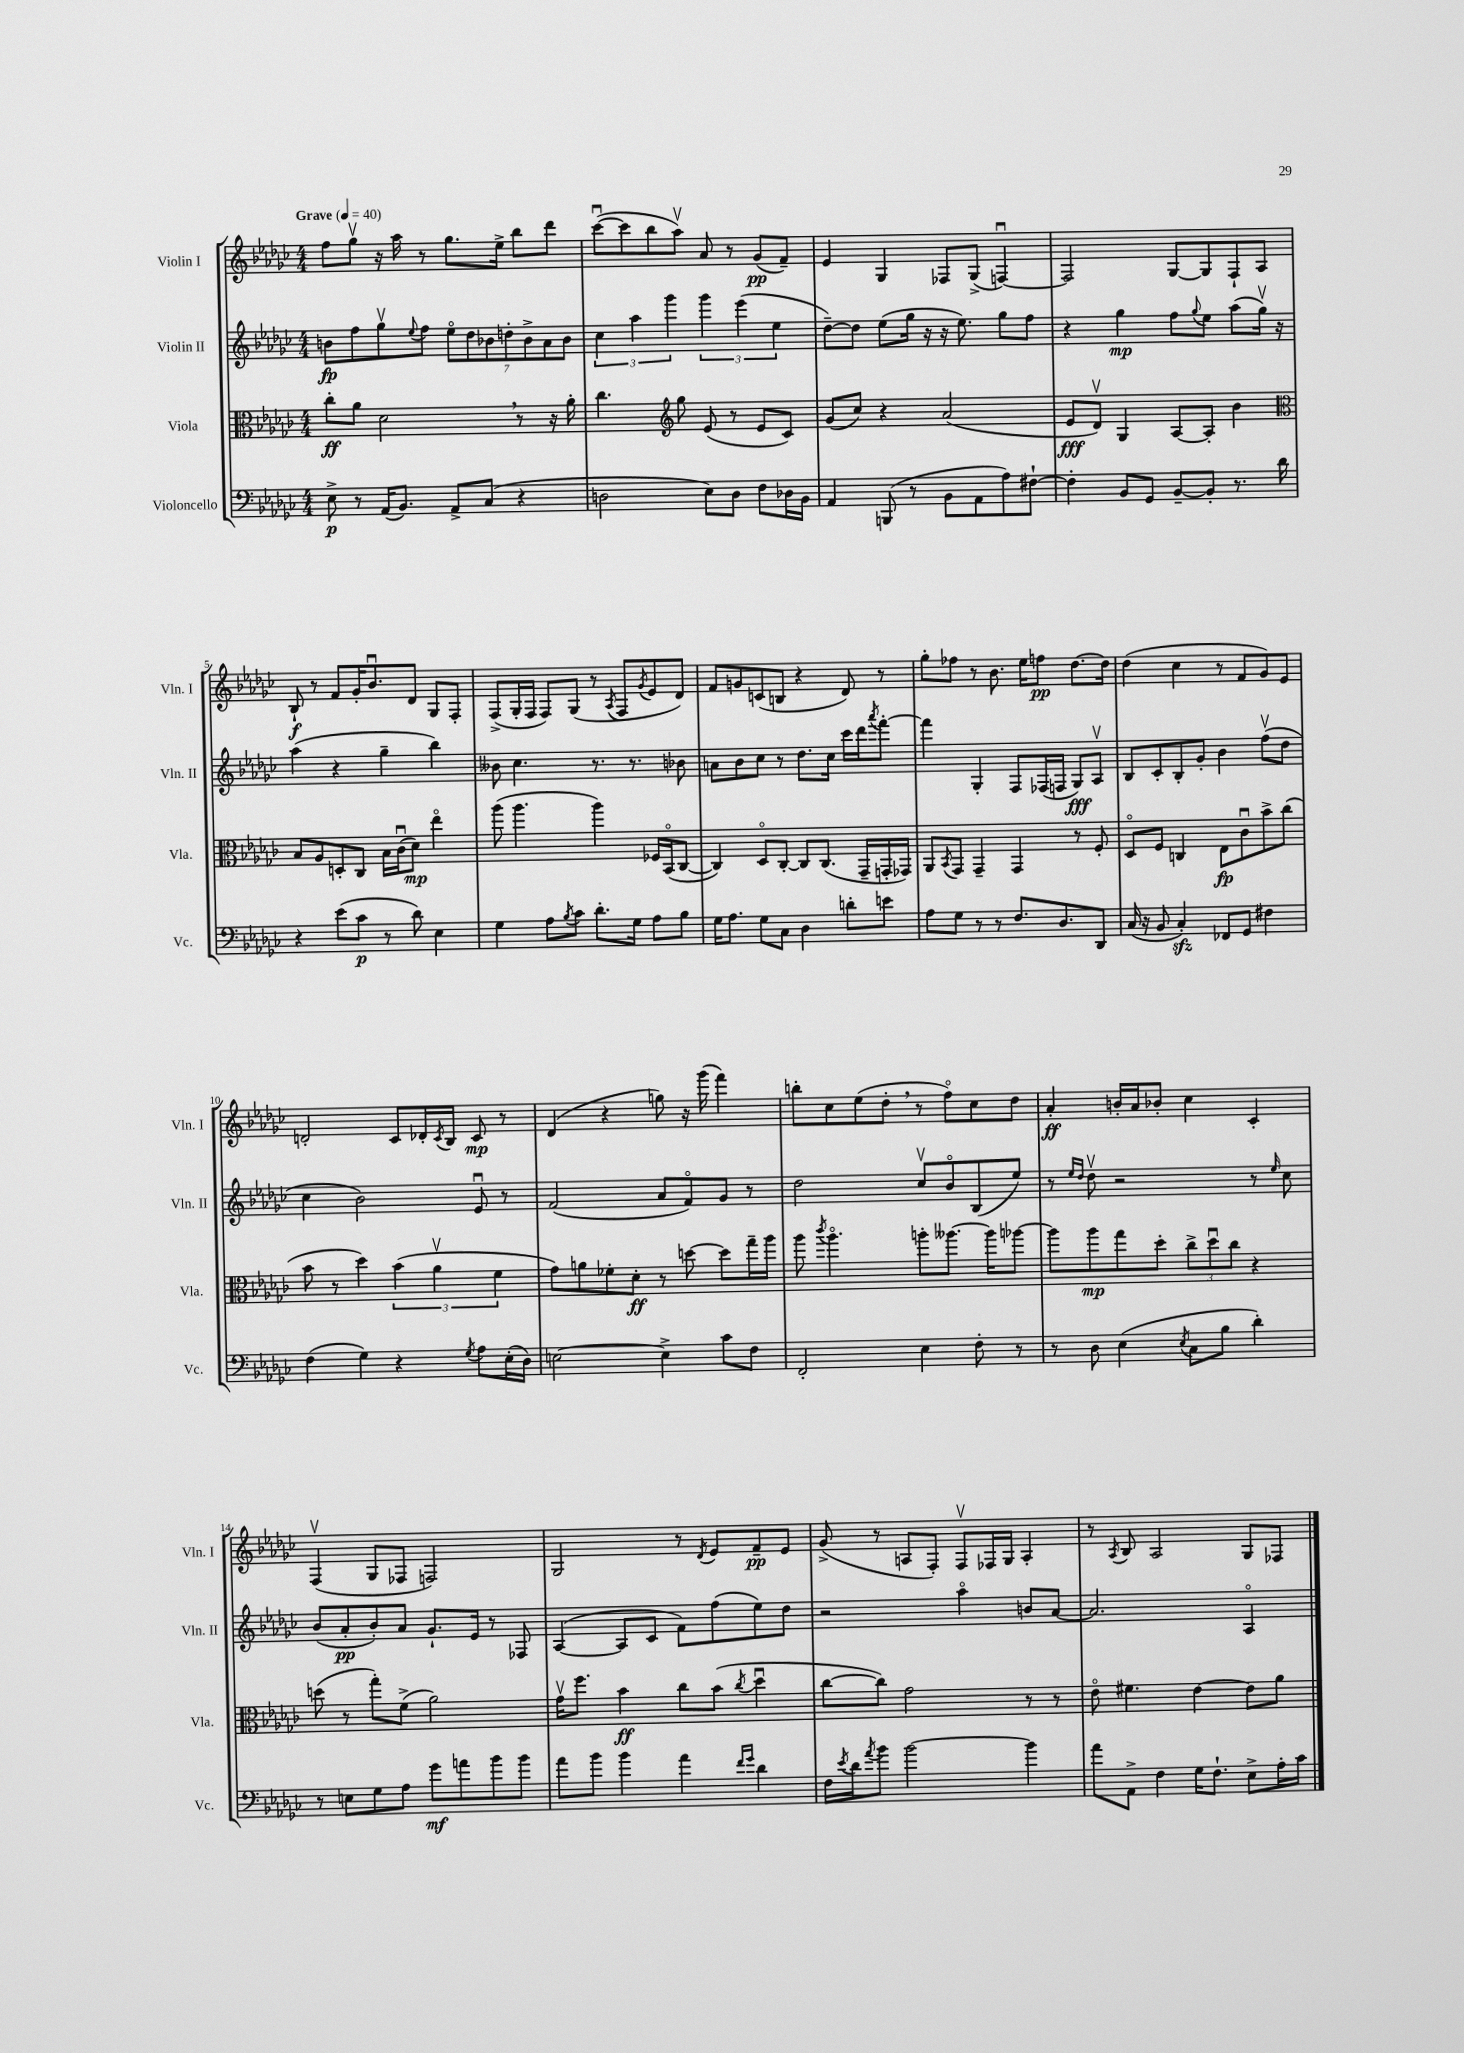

**kern	**kern	**kern	**kern
*staff4	*staff3	*staff2	*staff1
*clefF4	*clefC3	*clefG2	*clefG2
*k[b-e-a-d-g-c-]	*k[b-e-a-d-g-c-]	*k[b-e-a-d-g-c-]	*k[b-e-a-d-g-c-]
*M4/4	*M4/4	*M4/4	*M4/4
*MM40	*MM40	*MM40	*MM40
8E-^	8cc-'	8b	8ff
8r	8a-	8ff	8gg-v
(16AA-	2d-	8gg-v	16r
8.BB-)	.	.	16aa-
.	.	8qqee-	.
.	.	8ff	8r
8AA-^	.	14ee-o	8.gg-
.	.	14dd-	.
(8C-	.	.	.
.	.	14b-	.
.	.	.	16ee-^
.	.	14dd'	.
4r	8r	.	8bb-
.	.	14b-^	.
.	.	14a-	.
.	16r	.	8ddd-
.	.	14b-	.
.	16a-'	.	.
=	=	=	=
2D	4.cc-	6cc-	([8ccc-u
.	.	.	8ccc-]
.	.	6aa-	.
.	.	.	8bb-
.	.	6ggg-	.
*	*clefG2	*	*
.	8gg-	.	8aa-v)
8E-)	(8e-	6ggg-	8a-
8D	8r	.	8r
.	.	(6eee-	.
8F	8e-	.	(8g-
.	.	6ee-	.
16D-	8c-)	.	8f~)
16BB-	.	.	.
=	=	=	=
4AA-	(8g-	[8dd-~)	4e-
.	8cc-)	8dd-]	.
(8BBB	4r	(8ee-	4G-
8r	.	16gg-	.
.	.	16r	.
8BB-	(2a-	16r	8F-
.	.	8.ee-)	.
8AA-	.	.	(8G-^
8A-)	.	8gg-	[4Fu)
[8F#`	.	8ff	.
=	=	=	=
4F#']	8e-	4r	2F]
.	8d-v)	.	.
8BB-	4G-	4gg-	.
8GG-	.	.	.
[8BB-~	[8A-	8ff	[8G-
.	.	8qqgg-	.
8BB-']	8A-']	8ee-	8G-]
8.r	4b-	(8aa-	8F`
.	.	16gg-v)	8A-
16d-	.	16r	.
=	=	=	=
*	*clefC3	*	*
4r	8B-	(4aa-	8B-`
.	8A-	.	8r
(8e-	8D'	4r	8f
8c-	8C-	.	16g-'
.	.	.	8.b-u
8r	16B-	4gg-~	.
.	(16c-u	.	.
8d-)	8d-)	.	8d-
4E-	4ee-o	4bb-)	8G-
.	.	.	8F'
=	=	=	=
4G-	(8aa-	8b--	(8F^
.	4.aa-	4.cc-	16G-'
.	.	.	16F
8A-	.	.	8F)
8qB-	.	.	.
8c-	.	.	(8G-
8.d-'	4aa-)	8.r	8r
.	.	.	8qA-
.	.	.	8F
16G-	.	8.r	.
.	.	.	8qg-
8A-	16F-	.	8e-
.	(16BB-o	.	.
8B-	[8C-	8b-	8d-)
=	=	=	=
16G-	4C-])	8a	8f
8.A-	.	.	.
.	.	8b-	8g
8G-	8D-o	8cc-	(8c
8C-	[8C-'	8r	8B
4D-	8C-]	8.dd-	4r
.	(8.C-	.	.
.	.	16cc-	.
8d'	.	16ccc-	8d-)
.	16GG-~	16ddd-	.
.	.	8qaaa-	.
8e	16GG'	[8fff'	8r
.	16GG-)	.	.
=	=	=	=
8A-	8AA-	4fff]	8gg-'
.	8qBB-	.	.
8G-	8GG-	.	8ff-
8r	4GG-~	4G-'	8r
8r	.	.	8.b-
8.F	4GG-	8F	.
.	.	.	16ee-
.	.	(16F-	8ff
8.D-	.	16F	.
.	8r	8G-)	[8.dd-
8DD-	8F'	8A-v	.
.	.	.	16dd-]
=	=	=	=
(16C-	8D-o	8B-	(4dd-
16r	.	.	.
8BB-	8F	8c-'	.
4C-')	4C	8B-'	4cc-
.	.	8g-'	.
8FF-	8E-	4b-	8r
8GG-	8c-u	.	8f
4F#	8b-^	(8ffv	8g-)
.	(8cc-	8dd-	8e-
=	=	=	=
(4F	8b-	4cc-	2d'
.	8r	.	.
4G-)	4dd-)	2b-)	.
4r	(6b-	.	8c-
.	.	.	16d-'
.	6a-v	.	.
.	.	.	8qc-
.	.	.	16B-
8qG-	.	.	.
8A-	.	8e-u	8c-
.	6f	.	.
(16E-'	.	8r	8r
16D-)	.	.	.
=	=	=	=
[2E	8g-)	(2f	(4d-
.	8a	.	.
.	8f-'	.	4r
.	8d-'	.	.
4E^]	8r	8a-	8gg)
.	[8dd	8fo)	16r
.	.	.	(16ggg-
8c-	8dd]	8g-	4fff)
8F	16gg-~	8r	.
.	16aa-	.	.
=	=	=	=
2FF'	8aa-	2dd-	8bb'
.	8qccc-	.	.
.	4.aa-o	.	8cc-
.	.	.	(8ee-
.	.	.	8dd-'
4E-	8aa'	8cc-v	8r
.	[8.aa--	8b-o	8ffo)
8F'	.	(8B-	8cc-
.	16aa--]	.	.
8r	[8aa-	8ee-)	8dd-
=	=	=	=
8r	8aa-]	8r	4a-'
.	.	16qqee-	.
.	.	16qqdd-	.
8D-	8aa-	8dd-v	.
(4E-	8gg-	2r	16b'
.	.	.	16a-
.	8dd-'	.	8b-'
8qE-	.	.	.
8C-	12cc-^	.	4cc-
.	12dd-u	.	.
8B-	.	.	.
.	12cc-	.	.
4d-')	4r	8r	4c-'
.	.	16qqee-	.
.	.	8cc-	.
=	=	=	=
8r	(8dd	(8b-	(4Fv
8E	8r	8a-'	.
8G-	8gg-')	8b-')	8G-
8A-	(8f^	8a-	8F-
8g-	2a-)	8.g-`	2F)
8a	.	.	.
.	.	16e-	.
8b-	.	8r	.
8b-	.	8F-	.
=	=	=	=
8a-	16g-v	([4A-	2G-
.	8.ff	.	.
8b-	.	.	.
4b-	4b-	8A-]	.
.	.	8c-	.
4a-	8cc-	8f)	8r
.	.	.	8qd-
.	(8b-	(8ff	8e-
16qqf	.	.	.
16qqg-	8qcc-	.	.
4d-	4dd-u	8ee-)	8f~
.	.	8dd-	8e-
=	=	=	=
16F	[8cc-	2r	(8g-^
8qe-	.	.	.
16d-	.	.	.
8qa-	.	.	.
8b-	8cc-])	.	8r
[2b-	2g-	.	8A
.	.	.	8F')
.	.	4aa-o	8Fv
.	.	.	16F-
.	.	.	16G-
4b-]	8r	8b	4A'
.	8r	[8a-	.
=	=	=	=
8a-	8e-o	2.a-]	8r
.	.	.	8qA-
8AA-^	4.f#	.	8B-
4F	.	.	2A-
16G-	[4e-	.	.
8.F`	.	.	.
8E-^	8e-]	4A-o	8G-
16A-'	8a-	.	8F-
16c-	.	.	.
==	==	==	==
*-	*-	*-	*-
